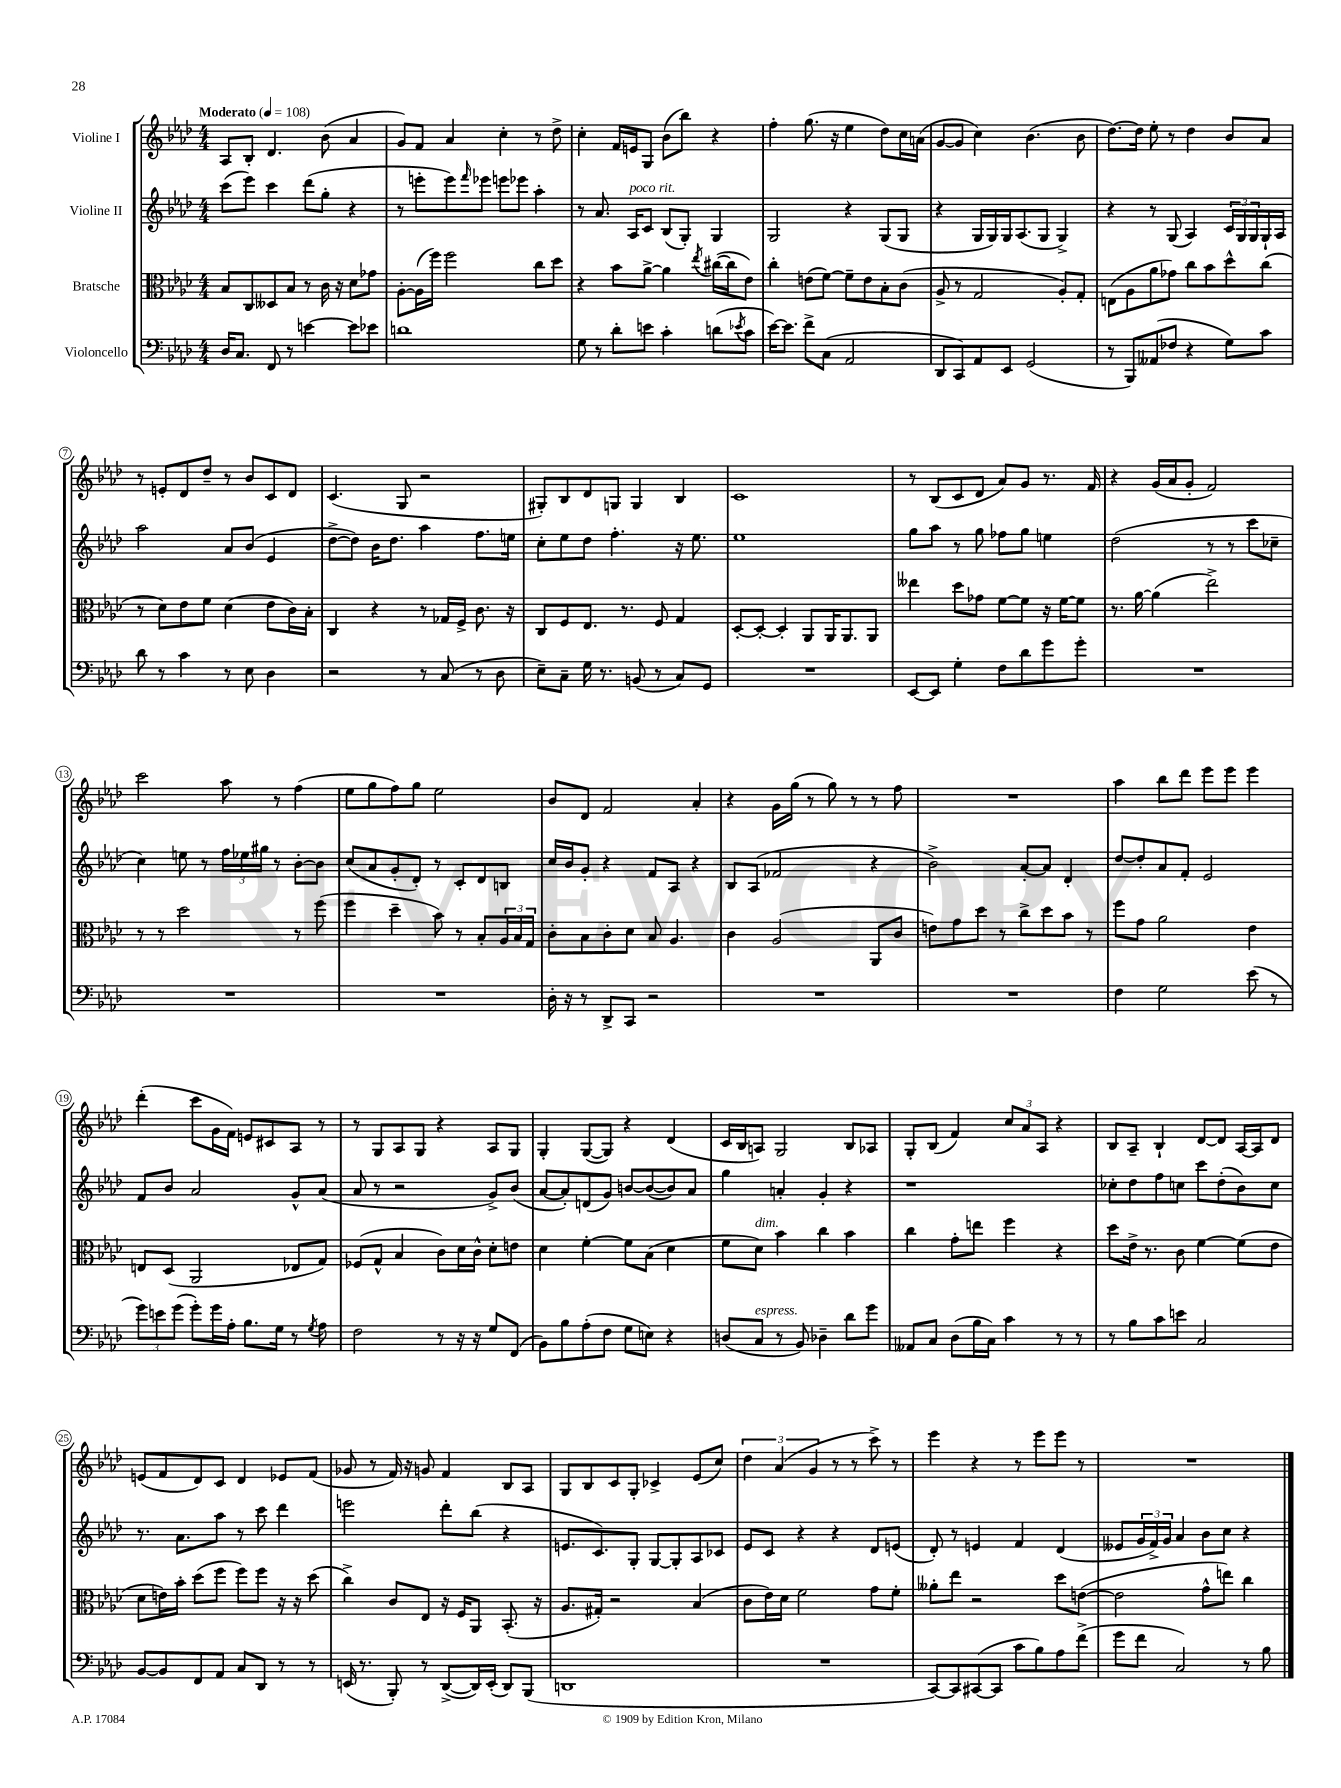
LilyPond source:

<<
\new StaffGroup <<
\new Staff = "s0" \with { instrumentName = "Violine I" } {
    \clef treble \key aes \major \numericTimeSignature \time 4/4 \tempo "Moderato" 4 = 108
    aes8 bes8-. des'4. bes'8( aes'4 |
    g'8) f'8 aes'4 c''4-. r8 des''8-> |
    c''4-. f'16 e'16 g8 bes'8( bes''8) r4 |
    f''4-. g''8.( r16 ees''4 des''8) c''16 a'16( |
    g'8~ g'8 c''4) bes'4.( bes'8 |
    des''8.~) des''16 ees''8-. r8 des''4 bes'8 aes'8 |
    r8 e'8-. des'8 des''8-- r8 bes'8 c'8 des'8 |
    c'4.( g8 r2 |
    gis8-.) bes8 des'8 g8 g4 bes4 |
    c'1 |
    r8 bes8( c'8 des'8 aes'8) g'8 r8. f'16 |
    r4 g'16( aes'16 g'8-. f'2) |
    c'''2 aes''8 r8 f''4( |
    ees''8 g''8 f''8) g''8 ees''2 |
    bes'8 des'8 f'2 aes'4-. |
    r4 g'16 g''16( r8 g''8) r8 r8 f''8 |
    R1 |
    aes''4 bes''8 des'''8 ees'''8 ees'''8 ees'''4 |
    des'''4-.( c'''8 g'16 f'16) e'8 cis'8 aes8 r8 |
    r8 g8 aes8 g8 r4 aes8 g8 |
    g4-. g8~( g8) r4 des'4( |
    c'16 bes16 a8) g2 bes8 aes8 |
    g8-. bes8( f'4) \tuplet 3/2 { c''8 aes'8 aes8 } r4 |
    bes8 aes8-- bes4-! des'8~ des'8 aes16~ aes16 des'8 |
    e'8( f'8 des'8) c'8 des'4 ees'8 f'8( |
    ges'8 r8 f'16) r16 g'8 f'4 bes8 aes8 |
    g8 bes8 c'8 g8-. ces'4-> ees'8( c''8) |
    \tuplet 3/2 { des''4 aes'4( g'4 } r8 r8 c'''8->) r8 |
    ees'''4 r4 r8 ees'''8 ees'''8 r8 |
    R1 \bar "|." |
}
\new Staff = "s1" \with { instrumentName = "Violine II" } {
    \clef treble \key aes \major \numericTimeSignature \time 4/4
    c'''8( ees'''8) c'''4 des'''8( g''8-. r4 |
    r8 e'''8-. e'''8) \grace { f'''16 } ees'''8 e'''8 ees'''8 aes''4-. |
    r8 aes'8. aes16^\markup { \italic "poco rit." } c'8 bes8( g8-.) g4 |
    g2 r4 g8( g8 |
    r4 g16 g16) g16 aes8.( g8 g4->) |
    r4 r8 g8( aes4) \tuplet 3/2 { c'16 g16 g16 } g16-! aes16 |
    aes''2 aes'8 bes'8( ees'4 |
    des''8~-> des''8) bes'16 des''8. aes''4 f''8. e''16 |
    c''8-. ees''8 des''8 f''4.-. r16 ees''8. |
    ees''1 |
    g''8 aes''8 r8 g''8 fes''8 g''8 e''4 |
    des''2( r8 r8 c'''8 ces''8-- |
    c''4) e''8 r8 \tuplet 3/2 { f''16 ees''16 gis''16 } r8 bes'8~-. bes'8 |
    c''8( aes'8 g'8-. des'8-.) r8 c'8-. des'8 b8 |
    c''16 bes'16 g'8-. r4 f'8 aes8 r4 |
    bes8 aes8( fes'2 r4 |
    bes'2->) aes'8~-. aes'8 des'4-. |
    des''8~ des''8-. aes'8 f'8-. ees'2 |
    f'8 bes'8 aes'2 g'8-^ aes'8( |
    aes'8 r8 r2 g'8->) bes'8( |
    aes'8~ aes'8-.) d'8( g'8) b'8~ b'8~( b'8) aes'8 |
    g''4 a'4-. g'4-. r4 |
    r1 |
    ces''8-. des''8 f''8 c''8 c'''8 des''8-.( bes'8) c''8 |
    r8. aes'8. aes''8 r8 c'''8 des'''4 |
    e'''2 des'''8-. bes''8( r4 |
    e'8. c'8.) g8-. g8~ g8-. aes8 ces'8 |
    ees'8 c'8 r4 r4 des'8 e'8( |
    des'8-.) r8 e'4 f'4 des'4( |
    eeses'8 \tuplet 3/2 { g'16 f'16->) g'16 } aes'4 bes'8 c''8 r4 \bar "|." |
}
\new Staff = "s2" \with { instrumentName = "Bratsche" } {
    \clef alto \key aes \major \numericTimeSignature \time 4/4
    bes8 c8 deses8 bes8 r8 c'16 r16 des'8 ges'8 |
    aes8~-. aes16( f''16) f''2 c''8 des''8 |
    r4 bes'8 aes'8~-> aes'4 \acciaccatura { ees''8 } cis''16~( cis''16 ees'8) |
    c''4-. e'8( f'8~) f'8-- e'8 bes8-. c'8( |
    aes8-> r8 g2 aes8-.) g8-. |
    e8( aes8 aes'8 ges'8) c''8 bes'8 des''8-^ c''8( |
    r8 des'8) ees'8 f'8 des'4( ees'8 c'16) bes16-. |
    c4 r4 r8 ges16 f16-> c'8. r16 |
    c8 f8 ees8. r8. f8 g4 |
    des8~-. des8~-. des4-. aes,8 aes,16 aes,8. aes,8 |
    eeses''4 des''8 ges'8 f'8~ f'8 r16 f'16~ f'8 |
    r8. aes'16~ aes'4( ees''2->) |
    r8 r8 des''2 r8 f''8( |
    f''4 des''4-- bes'8) r8 bes8-. \tuplet 3/2 { aes16 bes16 g16 } |
    c'8-. bes8 c'8-. des'8 bes8 aes4. |
    c'4 aes2( aes,8 c'8 |
    e'8) g'8 des''8 r8 c''8-> des''8 bes'8 r8 |
    f''8 g'8 aes'2 ees'4 |
    e8 des8( aes,2 ees8 g8) |
    fes8( g8-^ bes4 c'8) des'16 c'16-^ des'8-. e'8 |
    des'4 f'4~-. f'8 bes8( des'4 |
    f'8 des'8^\markup { \italic "dim." }) bes'4 c''4 bes'4 |
    c''4 g'8-. e''8 f''4 r4 |
    des''8 ees'16-> r8. c'8 f'4~ f'8( ees'8 |
    des'8 e'16) bes'16-. des''8( f''8 f''8) f''8 r16 r16 des''8( |
    c''4->) c'8 ees8 r16 f16 aes,8 bes,8.-.( r16 |
    aes8. gis16-.) r2 bes4( |
    c'8 ees'16) des'16 f'2 g'8 f'8-. |
    aeses'8-. ees''8 r2 des''8 e'8~( |
    e'2 g'8-^ e''8) c''4 \bar "|." |
}
\new Staff = "s3" \with { instrumentName = "Violoncello" } {
    \clef bass \key aes \major \numericTimeSignature \time 4/4
    des16 c8. f,8 r8 e'4~ e'8 ees'8 |
    d'1 |
    g8 r8 des'8-. e'8 c'4-. d'8( \acciaccatura { ees'8 } c'8 |
    ees'16~) ees'8. f'8-> c8( aes,2 |
    des,8 c,8) aes,8 ees,8 g,2( |
    r8 bes,,8) aeses,8( fes8 r4 g8) c'8 |
    des'8 r8 c'4 r8 ees8 des4 |
    r2 r8 c8( r8 des8 |
    ees8--) c8-- g16 r8. b,8( r8 c8) g,8 |
    R1 |
    ees,8~ ees,8 g4-. f8 des'8 g'8 g'8-. |
    R1 |
    R1 |
    R1 |
    des16-. r16 r8 des,8-> c,8 r2 |
    R1 |
    R1 |
    f4 g2 ees'8( r8 |
    \tuplet 3/2 { g'8) e'8 g'8( } g'8-.) g'16 aes16-. bes8. g16 r8 \acciaccatura { g8 } aes8 |
    f2 r8 r16 r16 g8 f,8( |
    bes,8) bes8 aes8-.( f8 g8 e8) r4 |
    d8( c8^\markup { \italic "espress." } r8 bes,8) des4-- des'8 g'8 |
    aeses,8 c8 des8( bes16 c16) c'4 r8 r8 |
    r8 bes8 c'8 e'8 c2 |
    bes,8~ bes,8 f,8 aes,8 c8 des,8 r8 r8 |
    e,16( r8. bes,,8-.) r8 des,8~->( des,16) e,16-.( des,8) bes,,8( |
    d,1 |
    R1 |
    c,8~) c,8 cis,8~( cis,8 c'8 bes8) aes8 f'8->( |
    g'8 f'8 c2) r8 bes8 \bar "|." |
}
>>
>>
\layout { \context { \Score \override BarNumber.stencil = #(make-stencil-circler 0.1 0.3 ly:text-interface::print) } }
